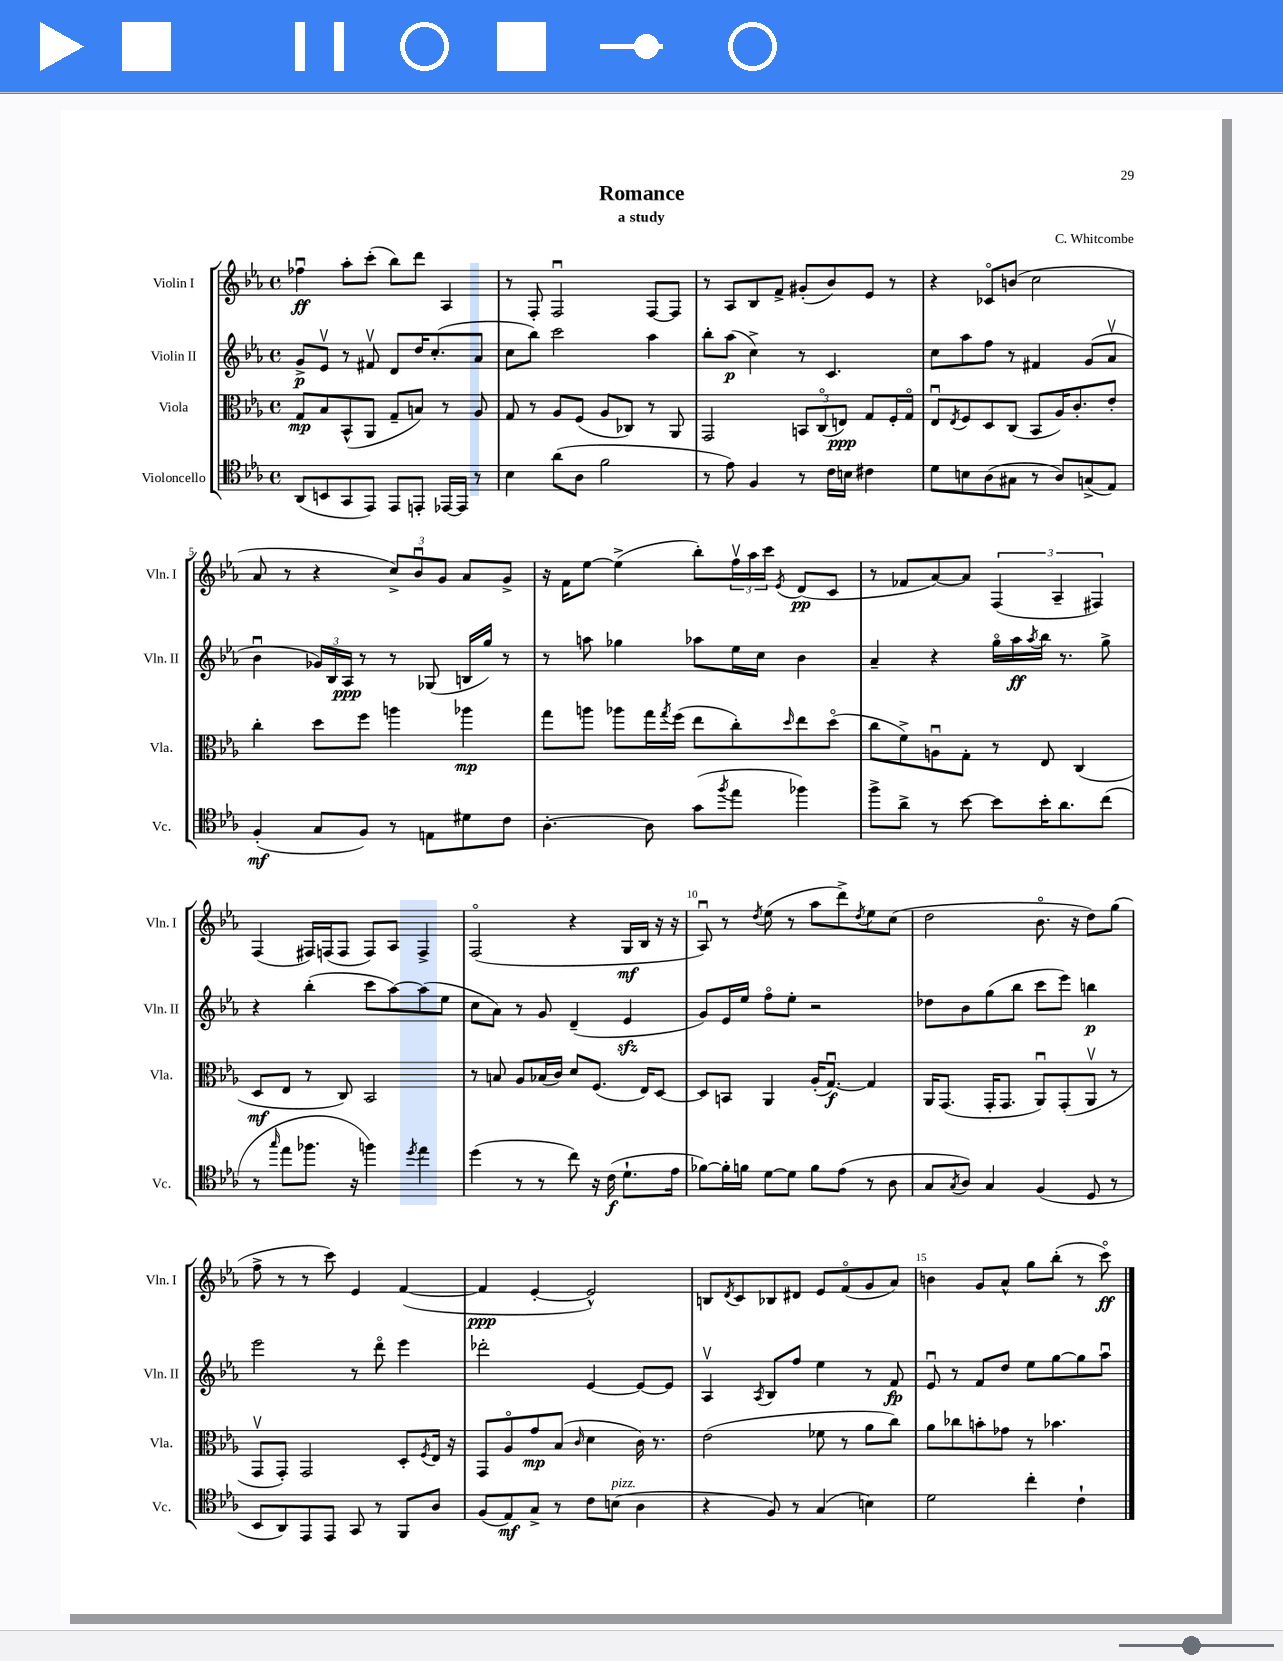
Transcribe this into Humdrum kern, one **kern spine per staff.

**kern	**kern	**kern	**kern
*staff4	*staff3	*staff2	*staff1
*clefC4	*clefC3	*clefG2	*clefG2
*k[b-e-a-]	*k[b-e-a-]	*k[b-e-a-]	*k[b-e-a-]
*M4/4	*M4/4	*M4/4	*M4/4
*met(c)	*met(c)	*met(c)	*met(c)
(8AA-	8G	8g^	4ff-u
8BB	8B-	8e-v	.
8GG	(8BB-^^	8r	8aa-'
8EE-)	8AA-	8f#v	(8ccc'
8EE-	8G~	8d	8bb-)
8EE'	8B)	16dd	8ddd
.	.	(8.cc'	.
[16EE-	8r	.	4A-
16EE-]	.	.	.
8r	8A-	8a-	.
=	=	=	=
4B-	8G	8cc	8r
.	8r	8bb-)	8F'
(8a-	8A-	2ccc	2Fu
8A-	(8F	.	.
2f	8A-	.	.
.	8C-)	.	.
.	8r	4aa-	[8F
.	8AA-	.	8F]
=	=	=	=
8r	2GG	8bb-'	8r
8e-)	.	(8aa-	8A-
4F	.	4cc^)	8B-
.	.	.	8f^
8r	12BB	8r	(8g#'
.	(12Co	.	.
16c	.	4.c	8b-)
.	12E)	.	.
16B	.	.	.
4c#	8G	.	8e-
.	16F'	.	8r
.	16Go	.	.
=	=	=	=
8d	8E-u	8cc	4r
.	8qE-	.	.
8B	8F	8aa-	.
(8A-	8D	8ff	8c-o
8G#	(8C	8r	(8b
8r	8BB-	4f#	2cc
8A-)	16A-)	.	.
.	8.c'	.	.
(8G^	.	(8g	.
8E-)	8e-'	8a-v	.
=	=	=	=
(4F'	4cc'	4b-u	8a-
.	.	.	8r
8G	8dd	24g-)	4r
.	.	24B-	.
.	.	24A-	.
8F)	8ff	8r	.
8r	4aa	8r	12cc^)
.	.	.	12b-u
8E	.	(8G-	.
.	.	.	12g
8d#	4aa-	16B	8a-
.	.	16gg)	.
8c	.	8r	8g^
=	=	=	=
[4.A-'	8gg	8r	16r
.	.	.	16f
.	8aa	8aa	[8ee-
.	8aa-	4gg-	(4ee-^]
8A-]	16gg	.	.
.	8qgg	.	.
.	(16ff	.	.
(8g	8ee-	8aa-	8bb-')
8qff	.	.	.
8ee-	8cc')	16ee-	24ffv
.	.	.	24aa-
.	.	16cc	.
.	.	.	24ccc
.	16qqdd	.	8qe-
4ff-)	8ee-	4b-	(8d
.	(8ddo	.	8c
=	=	=	=
8ff^	8cc	4a-~	8r
8a-^	8f^)	.	8f-
8r	8Au	4r	[8a-)
[8b-	8G'	.	8a-]
8b-]	8r	16ggo	(6F
.	.	16aa-	.
.	.	8qaa-	.
16b-'	8E-	16bb-	.
.	.	.	6A-~
8.a-	.	8.r	.
.	(4C	.	.
.	.	.	6F#)
(8cc	.	8gg^	.
=	=	=	=
8r	8D	4r	(4F
16qqgg	.	.	.
8ee-	8E-	.	.
8.ff-	8r	(4bb-'	16F#)
.	.	.	(16F
.	8C)	.	8F
16r	.	.	.
4ff)	2BB-	8ccc	8F)
.	.	[8aa-)	8A-
8qdd	.	.	.
4ee-	.	(8aa-]	4F^
.	.	8ee-	.
=	=	=	=
(4dd	8r	8cc	(2Fo
.	8B	8a-)	.
8r	8A-	8r	.
8r	(16B-	8g	.
.	16c)	.	.
8cc)	8d	(4d~	4r
16r	(8.F	.	.
(16c	.	.	.
8.d`	.	4e-	16G
.	16E-)	.	16B-
.	[8D	.	16r
16e-	.	.	16r
=	=	=	=
[8f-)	8D]	8g)	8A-u)
16f-']	8BB	16e-	8r
16f	.	16ee-	.
.	.	.	8qdd
[8d	4AA-	8ffo	(8ee-
8d]	.	8ee-'	8r
8f	(16A-'	2r	8aa-
.	[8.Gu)	.	.
(8e-	.	.	8ddd^)
.	.	.	8qdd
8r	4G]	.	8ee-
8A-	.	.	(8cc
=	=	=	=
8G	16AA-	8dd-	2dd
.	(8.GG	.	.
8qG	.	.	.
8A-)	.	8b-	.
4G	16GG'	(8gg	.
.	8.GG	.	.
.	.	8bb-	.
(4F	8AA-u)	8ccc	8.b-o
.	(8GG'	8eee-)	.
.	.	.	16r
8D	8AA-v	4bb	8dd)
8r	8r	.	(8gg
=	=	=	=
8BB-	8GGv	2eee-	8ff^
8AA-)	8GG')	.	8r
8EE-	2GG	.	8r
8EE-	.	.	8ccc)
8GG	.	8r	4e-
8r	.	8dddo	.
8FF	8D'	4eee-	([4f
.	8qF	.	.
8A-	16E-	.	.
.	16r	.	.
=	=	=	=
(8F	8GG	2ddd-'	4f]
8E-)	8A-o	.	.
8G^	8g	.	[4e-'
8r	(8B-	.	.
.	16qqc	.	.
8c	4d	[4e-	2e-^^])
(8B	.	.	.
4A-	16c)	8e-_	.
.	8.r	.	.
.	.	8e-]	.
=	=	=	=
4r	(2e-	4A-v	8B
.	.	.	8qd
.	.	.	8c
.	.	8qA-	.
8F)	.	8B-	8B-
8r	.	8ff	8d#
(4G	8f-	4ee-	8e-
.	8r	.	(8fo
4B)	8a-	8r	8g
.	8cc)	8f	8a-)
=	=	=	=
2d	8a-	8e-u	4b
.	8cc-	8r	.
.	8b'	8f	8g
.	8g-	8dd	8a-^^
4cc'	8r	8ee-	8gg
.	4.b-	[8gg	(8bb-'
4c`	.	8gg]	8r
.	.	8aa-u	8ccco)
==	==	==	==
*-	*-	*-	*-
